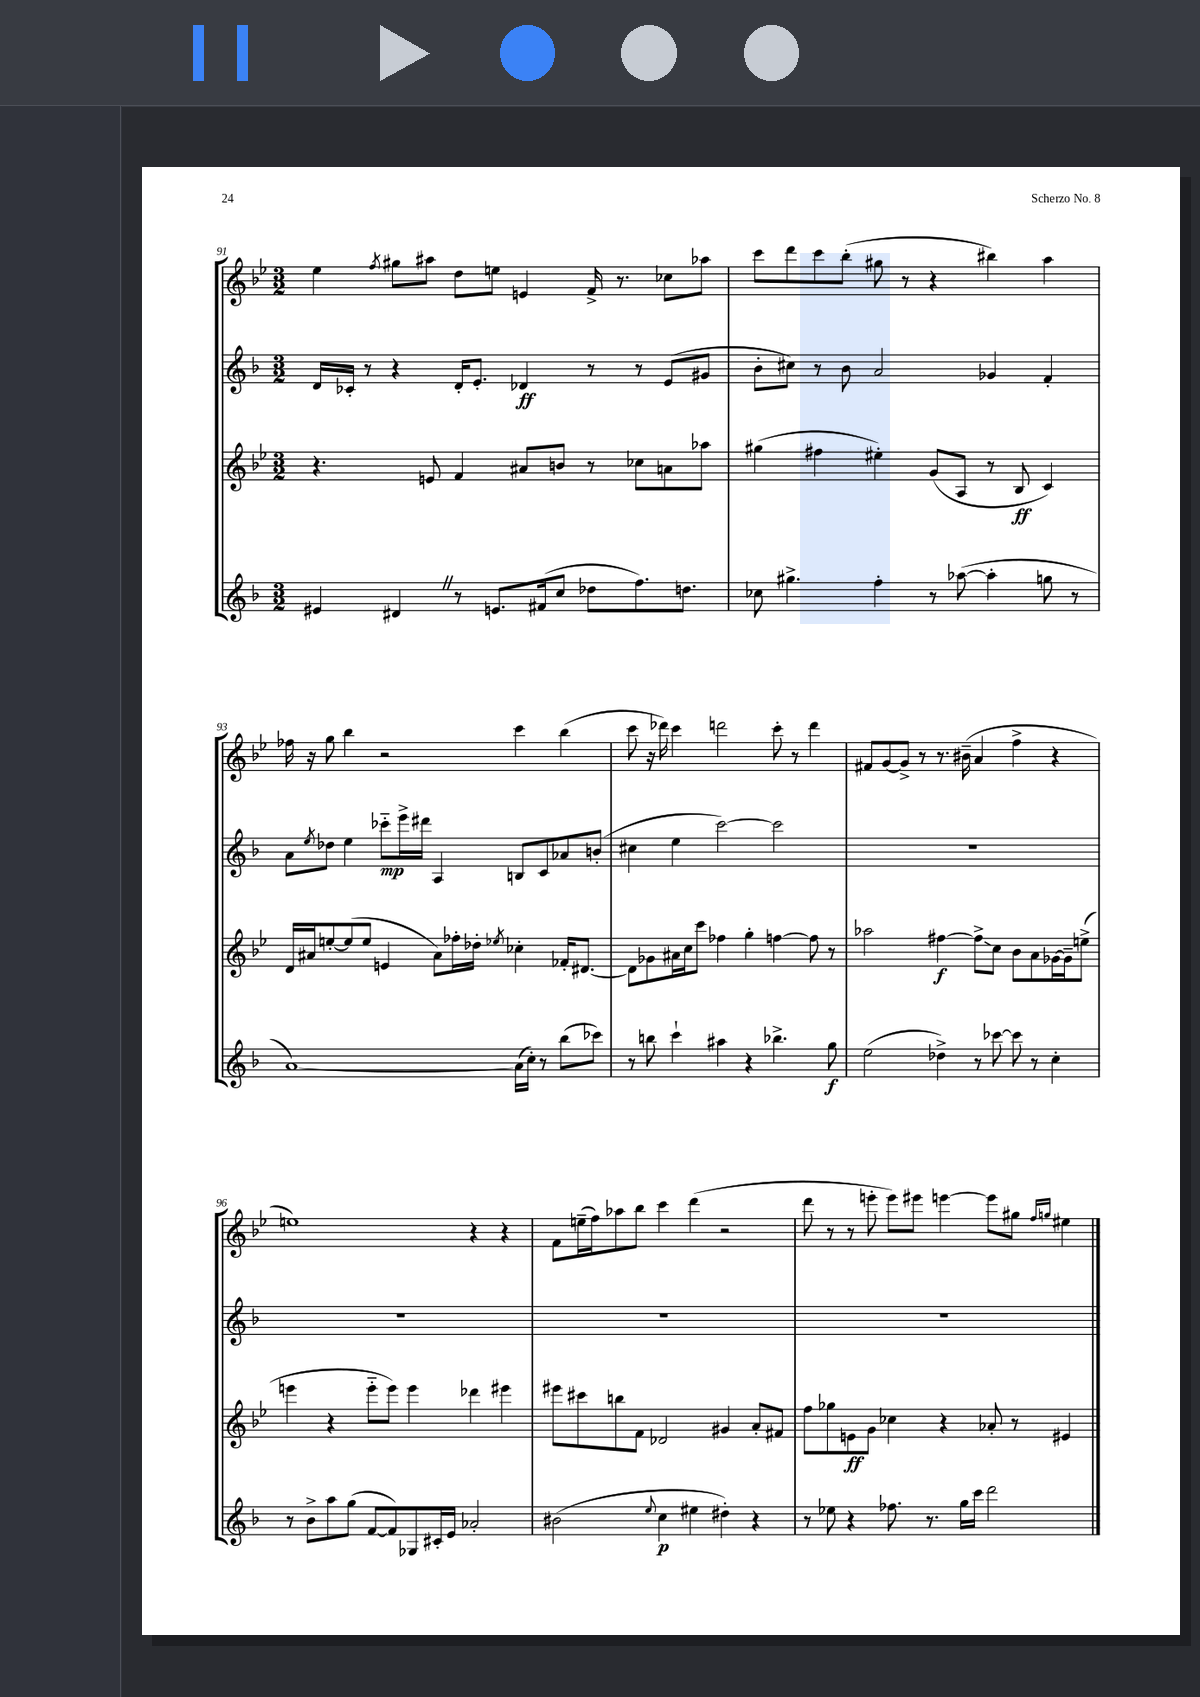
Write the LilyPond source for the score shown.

<<
\new StaffGroup <<
\new Staff = "s0" {
    \clef treble \key bes \major \numericTimeSignature \time 3/2
    ees''4 \acciaccatura { f''8 } gis''8 ais''8 d''8 e''8 e'4 f'16-> r8. ces''8 aes''8 |
    c'''8 d'''8 c'''8 bes''8-.( gis''8 r8 r4 bis''4) a''4 |
    fes''16 r16 g''8 bes''4 r2 c'''4 bes''4( |
    c'''8 r16 des'''16) c'''4 d'''2 c'''8-. r8 d'''4 |
    fis'8 g'8~ g'8-> r8 r8. bis'16--( a'4 f''4-> r4 |
    e''1) r4 r4 |
    f'8 e''16--( f''16) aes''8 bes''8 c'''4 d'''4( r2 |
    d'''8 r8 r8 e'''8-. e'''8) eis'''8 e'''4~ e'''8 gis''8 \grace { f''16 g''16 } eis''4 \bar "|." |
}
\new Staff = "s1" {
    \clef treble \key f \major \numericTimeSignature \time 3/2
    d'16 ces'16-. r8 r4 d'16-. e'8.-. des'4\ff r8 r8 e'8( gis'8 |
    bes'8-. cis''8) r8 bes'8 a'2 ges'4 f'4-. |
    a'8 \acciaccatura { e''8 } des''8 e''4 ces'''8-_\mp e'''16-> dis'''16 a4 b8 c'8 aes'8 b'8-.( |
    cis''4 e''4 c'''2~) c'''2 |
    R1. |
    R1. |
    R1. |
    R1. \bar "|." |
}
\new Staff = "s2" {
    \clef treble \key bes \major \numericTimeSignature \time 3/2
    r4. e'8 f'4 ais'8 b'8 r8 ces''8 a'8 aes''8 |
    gis''4( fis''4 eis''4-.) g'8( a8 r8 bes8\ff c'4) |
    d'16 ais'16 e''8~-. e''8( e''8 e'4 ais'8) fes''16-. des''16-. \acciaccatura { ees''8 } ces''4-. fes'16-. dis'8.~ |
    dis'8 ges'8 ais'16 c''16 c'''8 fes''4 g''4-. f''4~ f''8 r8 |
    aes''2 fis''4~\f fis''8->\glissando c''8 bes'8 a'8 ges'16~ ges'16-- e''8->( |
    e'''4 r4 e'''8-_ e'''8) e'''4 des'''4 eis'''4 |
    eis'''8 cis'''8 b''8 f'8 des'2 gis'4 a'8-. fis'8 |
    f''8 ges''8 e'8\ff g'8 ces''4 r4 aes'8-. r8 eis'4 \bar "|." |
}
\new Staff = "s3" {
    \clef treble \key f \major \numericTimeSignature \time 3/2
    eis'4 dis'4 \once \override BreathingSign.text = \markup { \musicglyph "scripts.caesura.straight" } \breathe r8 e'8. fis'16( c''8 des''8 f''8.) d''8. |
    ces''8 gis''4.-> f''4-. r8 aes''8~( aes''4-. g''8 r8 |
    a'1~) a'16( c''16-.) r8 bes''8( ces'''8) |
    r8 b''8 c'''4-! ais''4 r4 bes''4.-> g''8\f |
    e''2( des''4->) r8 ces'''8~ ces'''8 r8 c''4-. |
    r8 bes'8-> a''8 g''8( f'8~ f'8) ges8 cis'16-. e'16 aes'2-. |
    bis'2( \appoggiatura { e''8 } c''4\p eis''4 dis''4-.) r4 |
    r8 ees''8 r4 fes''8. r8. g''16 c'''16 d'''2 \bar "|." |
}
>>
>>
\layout { \context { \Score currentBarNumber = #91 } }
